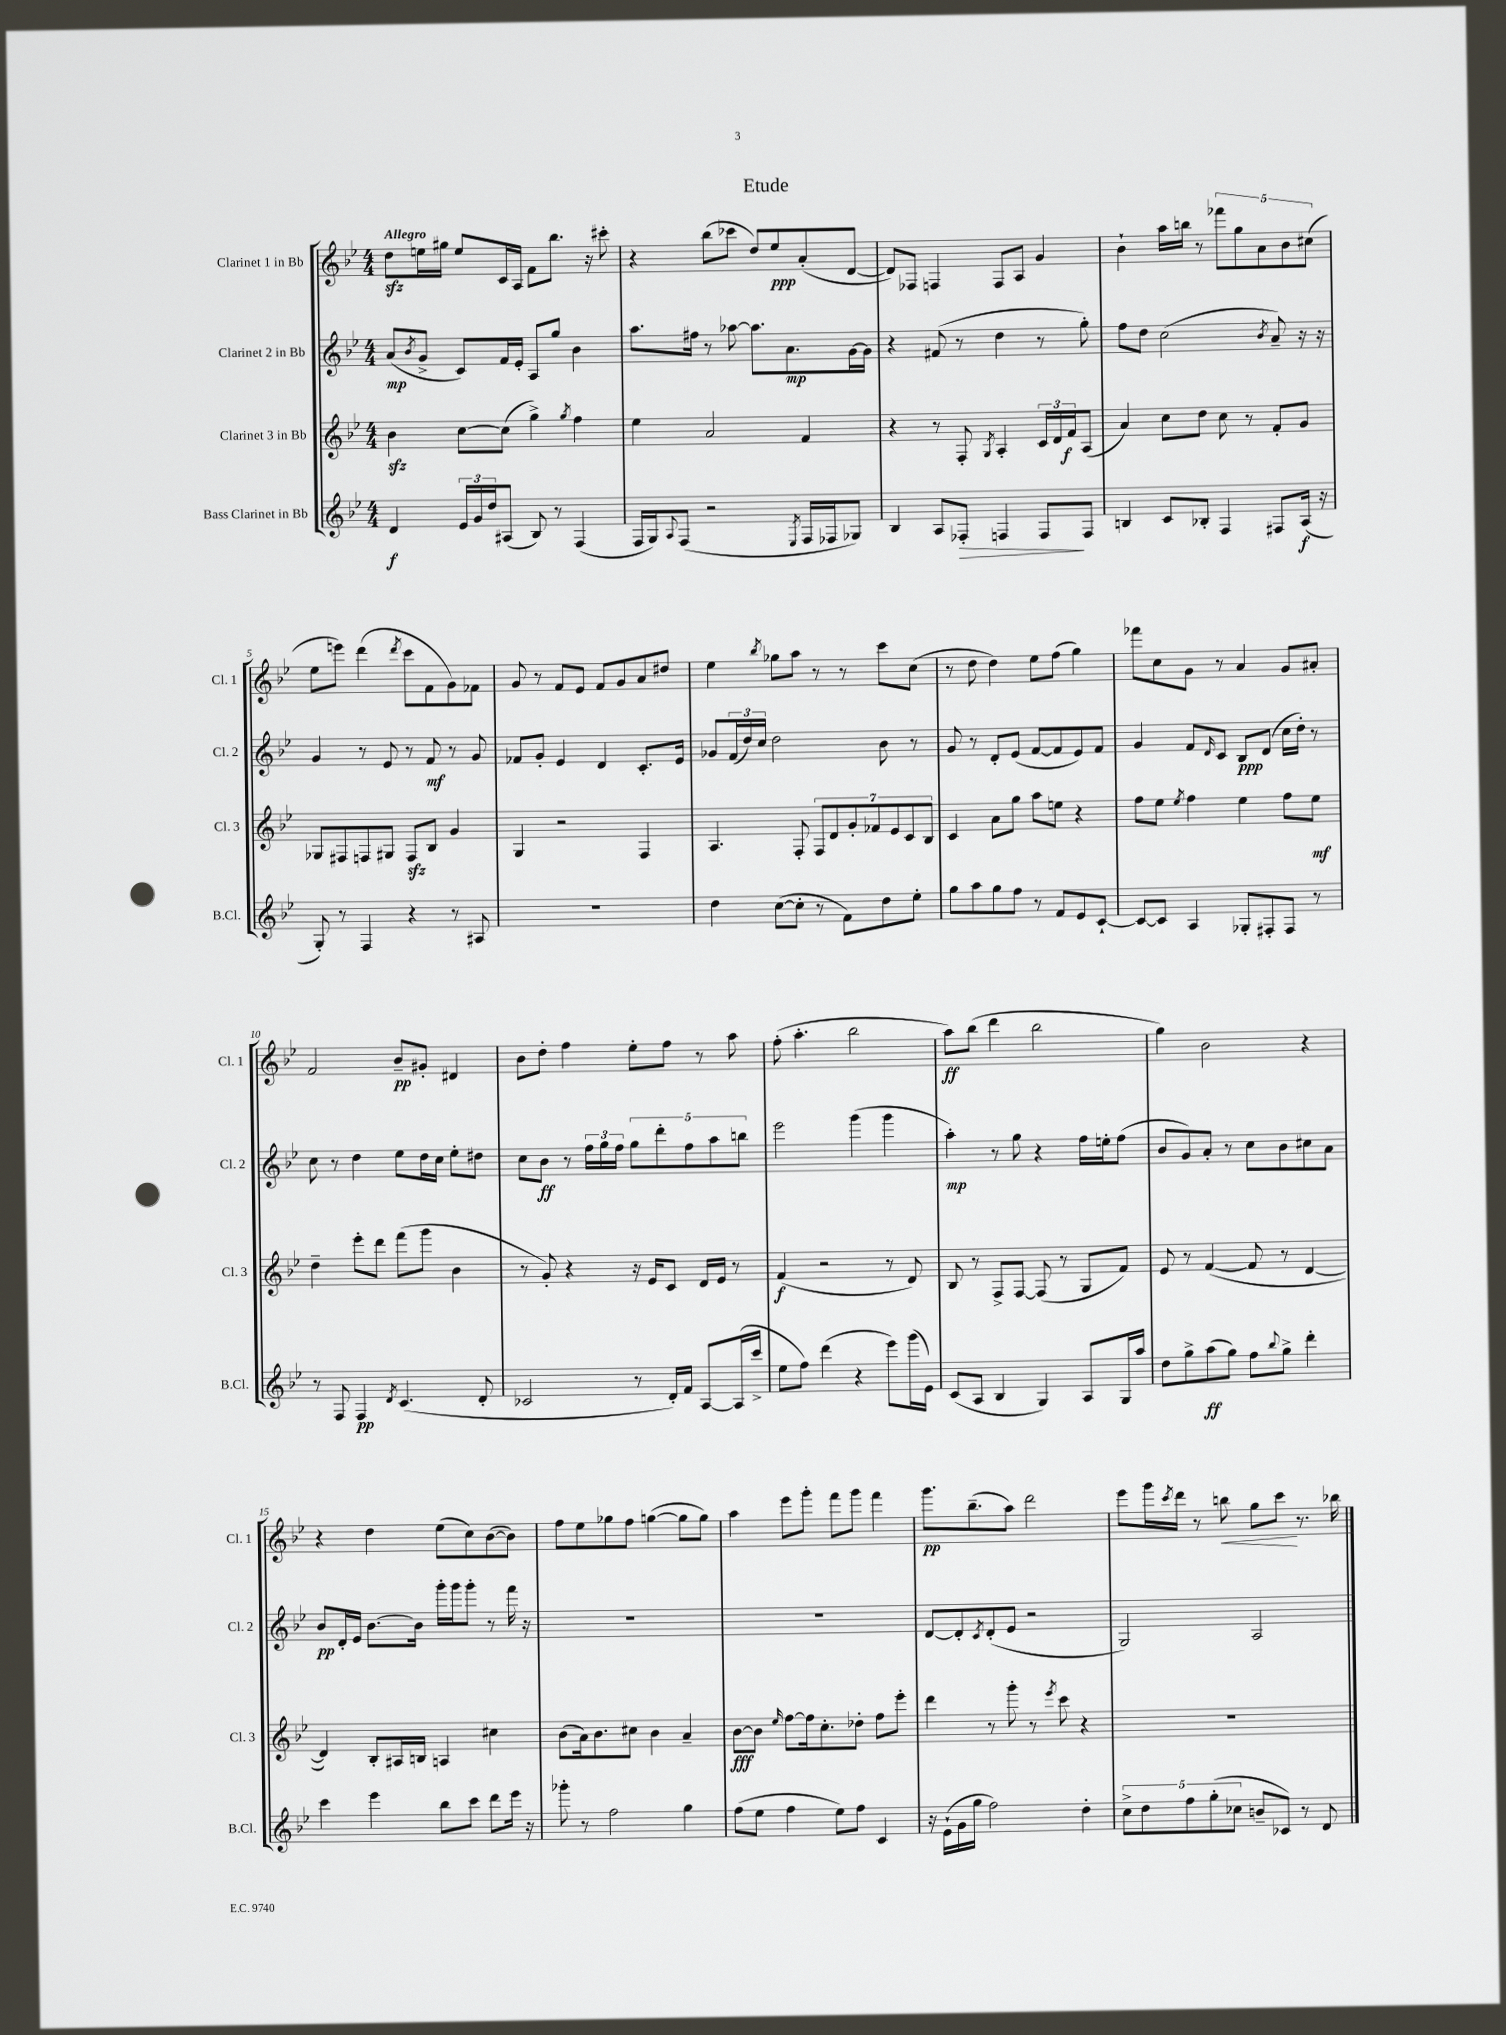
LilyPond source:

\header { title = "Etude" }
<<
\new StaffGroup <<
\new Staff = "s0" \with { instrumentName = "Clarinet 1 in Bb" shortInstrumentName = "Cl. 1" } {
    \clef treble \key bes \major \numericTimeSignature \time 4/4 \tempo "Allegro"
    d''8\sfz e''16 gis''16 e''8 c'16 a16 f'8 bes''8. r16 cis'''8-. |
    r4 bes''8( ces'''8 d''8) ees''8\ppp a'8-.( d'8~ |
    d'8) fes8 f4 f8 a8 g'4 |
    bes'4-! a''16 b''16 r8 \tuplet 5/4 { fes'''8 g''8 a'8 bes'8 cis''8( } |
    ees''8 e'''8) d'''4( \acciaccatura { d'''8 } c'''8 f'8 g'8) fes'8 |
    g'8 r8 f'8 ees'8 f'8 g'8 a'8 dis''8 |
    ees''4 \acciaccatura { bes''8 } ges''8 a''8 r8 r8 c'''8 c''8( |
    r8 d''8 d''4) ees''8 f''8( g''4) |
    fes'''8 c''8 g'8 r8 a'4 g'8 ais'8-. |
    f'2 bes'8--\pp gis'8-. dis'4 |
    bes'8 d''8-. f''4 ees''8-. f''8 r8 a''8 |
    f''8-.( a''4.-. bes''2 |
    a''8\ff) bes''8( d'''4 bes''2 |
    g''4) bes'2 r4 |
    r4 d''4 ees''8( c''8) bes'8~( bes'8) |
    f''8 ees''8 ges''8 f''8 g''4~( g''8 g''8) |
    a''4 ees'''8 g'''8-. f'''8 g'''8 f'''4 |
    g'''8.\pp bes''8.--( a''8) d'''2 |
    ees'''8 g'''16 \acciaccatura { c'''8 } d'''16 r8 b''8\< g''8 c'''8\! r8. bes''16 \bar "|." |
}
\new Staff = "s1" \with { instrumentName = "Clarinet 2 in Bb" shortInstrumentName = "Cl. 2" } {
    \clef treble \key bes \major \numericTimeSignature \time 4/4
    a'8\mp( \acciaccatura { bes'8 } g'8-> c'8) f'16 ees'16-. a8 g''8 bes'4 |
    a''8. fis''16 r8 aes''8~ aes''8. a'8.\mp g'16~ g'16 |
    r4 fis'8( r8 d''4 r8 g''8-.) |
    f''8 d''8 c''2( \acciaccatura { bes'8 } a'8--) r16 r16 |
    g'4 r8 ees'8 r8 f'8\mf r8 g'8 |
    fes'8 g'8-. ees'4 d'4 c'8.-. ees'16 |
    ges'8 \tuplet 3/2 { f'16( d''16) c''16 } d''2 bes'8 r8 |
    g'8 r8 d'8-. ees'8( f'8~ f'8 ees'8) f'8 |
    g'4 f'8 \grace { d'16 } c'8 bes8\ppp d'8( c''16 d''16-.) r8 |
    c''8 r8 d''4 ees''8 d''16 c''16 ees''8-. dis''8 |
    c''8 bes'8\ff r8 \tuplet 3/2 { f''16 g''16 f''16 } \tuplet 5/4 { g''8 d'''8-. f''8 a''8 b''8 } |
    ees'''2 g'''4( g'''4 |
    a''4-.\mp) r8 g''8 r4 f''16 e''16-. f''8( |
    bes'8 g'8) a'8-. r8 c''8 bes'8 cis''8 a'8 |
    bes'8\pp d'16-. ees'16 bes'8.~ bes'16 g'''16-. g'''16 g'''8-. r8 f'''16 r16 |
    R1 |
    R1 |
    d'8~ d'8-. \acciaccatura { c'8 } d'8-.( ees'8 r2 |
    g2) a2 \bar "|." |
}
\new Staff = "s2" \with { instrumentName = "Clarinet 3 in Bb" shortInstrumentName = "Cl. 3" } {
    \clef treble \key bes \major \numericTimeSignature \time 4/4
    bes'4\sfz c''8~ c''8( g''4->) \acciaccatura { g''8 } f''4 |
    ees''4 a'2 f'4 |
    r4 r8 f8-. \acciaccatura { g8 } a4-. \tuplet 3/2 { c'16 d'16 f'16\f } a8( |
    a'4) c''8 d''8 c''8 r8 f'8-. g'8 |
    ges8 fis8 f8 gis8 f8\sfz bes8 g'4 |
    g4 r2 f4 |
    a4. f8-. \tuplet 7/4 { f8 d'8 g'8-. fes'8 ees'8 c'8 bes8 } |
    c'4 a'8 g''8 a''8 e''8 r4 |
    f''8 ees''8 \acciaccatura { ees''8 } f''4 ees''4 f''8 ees''8\mf |
    d''4-- ees'''8-. d'''8 f'''8( g'''8 bes'4 |
    r8 g'8-.) r4 r16 ees'16 c'8 d'16 ees'16 r8 |
    f'4\f( r2 r8 d'8) |
    bes8 r8 f8-> f8~ f8( r8 g8 f'8) |
    ees'8 r8 f'4~( f'8 r8 d'4~ |
    d'4) bes8-. ais16 b16 a4 cis''4 |
    bes'8( a'16) bes'8. cis''8 bes'4 a'4-- |
    bes'8~\fff bes'8 \grace { ees''16 } f''8~ f''16 c''8.-. des''8-. f''8 ees'''8-. |
    d'''4 r8 g'''8-. r8 \acciaccatura { ees'''8 } c'''8 r4 |
    R1 \bar "|." |
}
\new Staff = "s3" \with { instrumentName = "Bass Clarinet in Bb" shortInstrumentName = "B.Cl." } {
    \clef treble \key bes \major \numericTimeSignature \time 4/4
    d'4\f \tuplet 3/2 { ees'16 g'16 d''16 } ais8( bes8) r8 f4( |
    f16 g16) \appoggiatura { a8 } f8( r2 \acciaccatura { ees8 } f16 fes16 ges8) |
    bes4 a8 fes8-.\> f4 f8\! f8 |
    b4 c'8 bes8-. f4 fis8 a16\f( r16 |
    g8-.) r8 f4 r4 r8 ais8 |
    R1 |
    d''4 c''8~( c''8-. r8 f'8) d''8 ees''8-. |
    g''8 a''8 g''8 f''8 r8 f'8 ees'8 c'8~-! |
    c'8~ c'8 a4 ges8-. fis8-. fis8 r8 |
    r8 f8 f4\pp \acciaccatura { d'8 } c'4.( d'8-. |
    ces'2 r8 d'16-.) f'16 a8~ a16( c'''16-> |
    ees''8 f''8) d'''4( r4 ees'''8) g'''16( ees'16) |
    c'8( a8 bes4 g4) a8 g16 a''16 |
    d''8 g''8-> a''8\ff( g''8) f''8 \appoggiatura { bes''8 } g''8-> d'''4-. |
    c'''4 ees'''4 bes''8 c'''8 d'''8 ees'''16 r16 |
    ges'''8-. r8 f''2 g''4 |
    f''8( ees''8 f''4 ees''8) f''8 c'4 |
    r16 ees'16-!( g'16 g''16 f''2) d''4-. |
    \tuplet 5/4 { c''8-> d''8 f''8 g''8-.( ces''8 } b'8-- ces'8) r8 d'8 \bar "|." |
}
>>
>>
